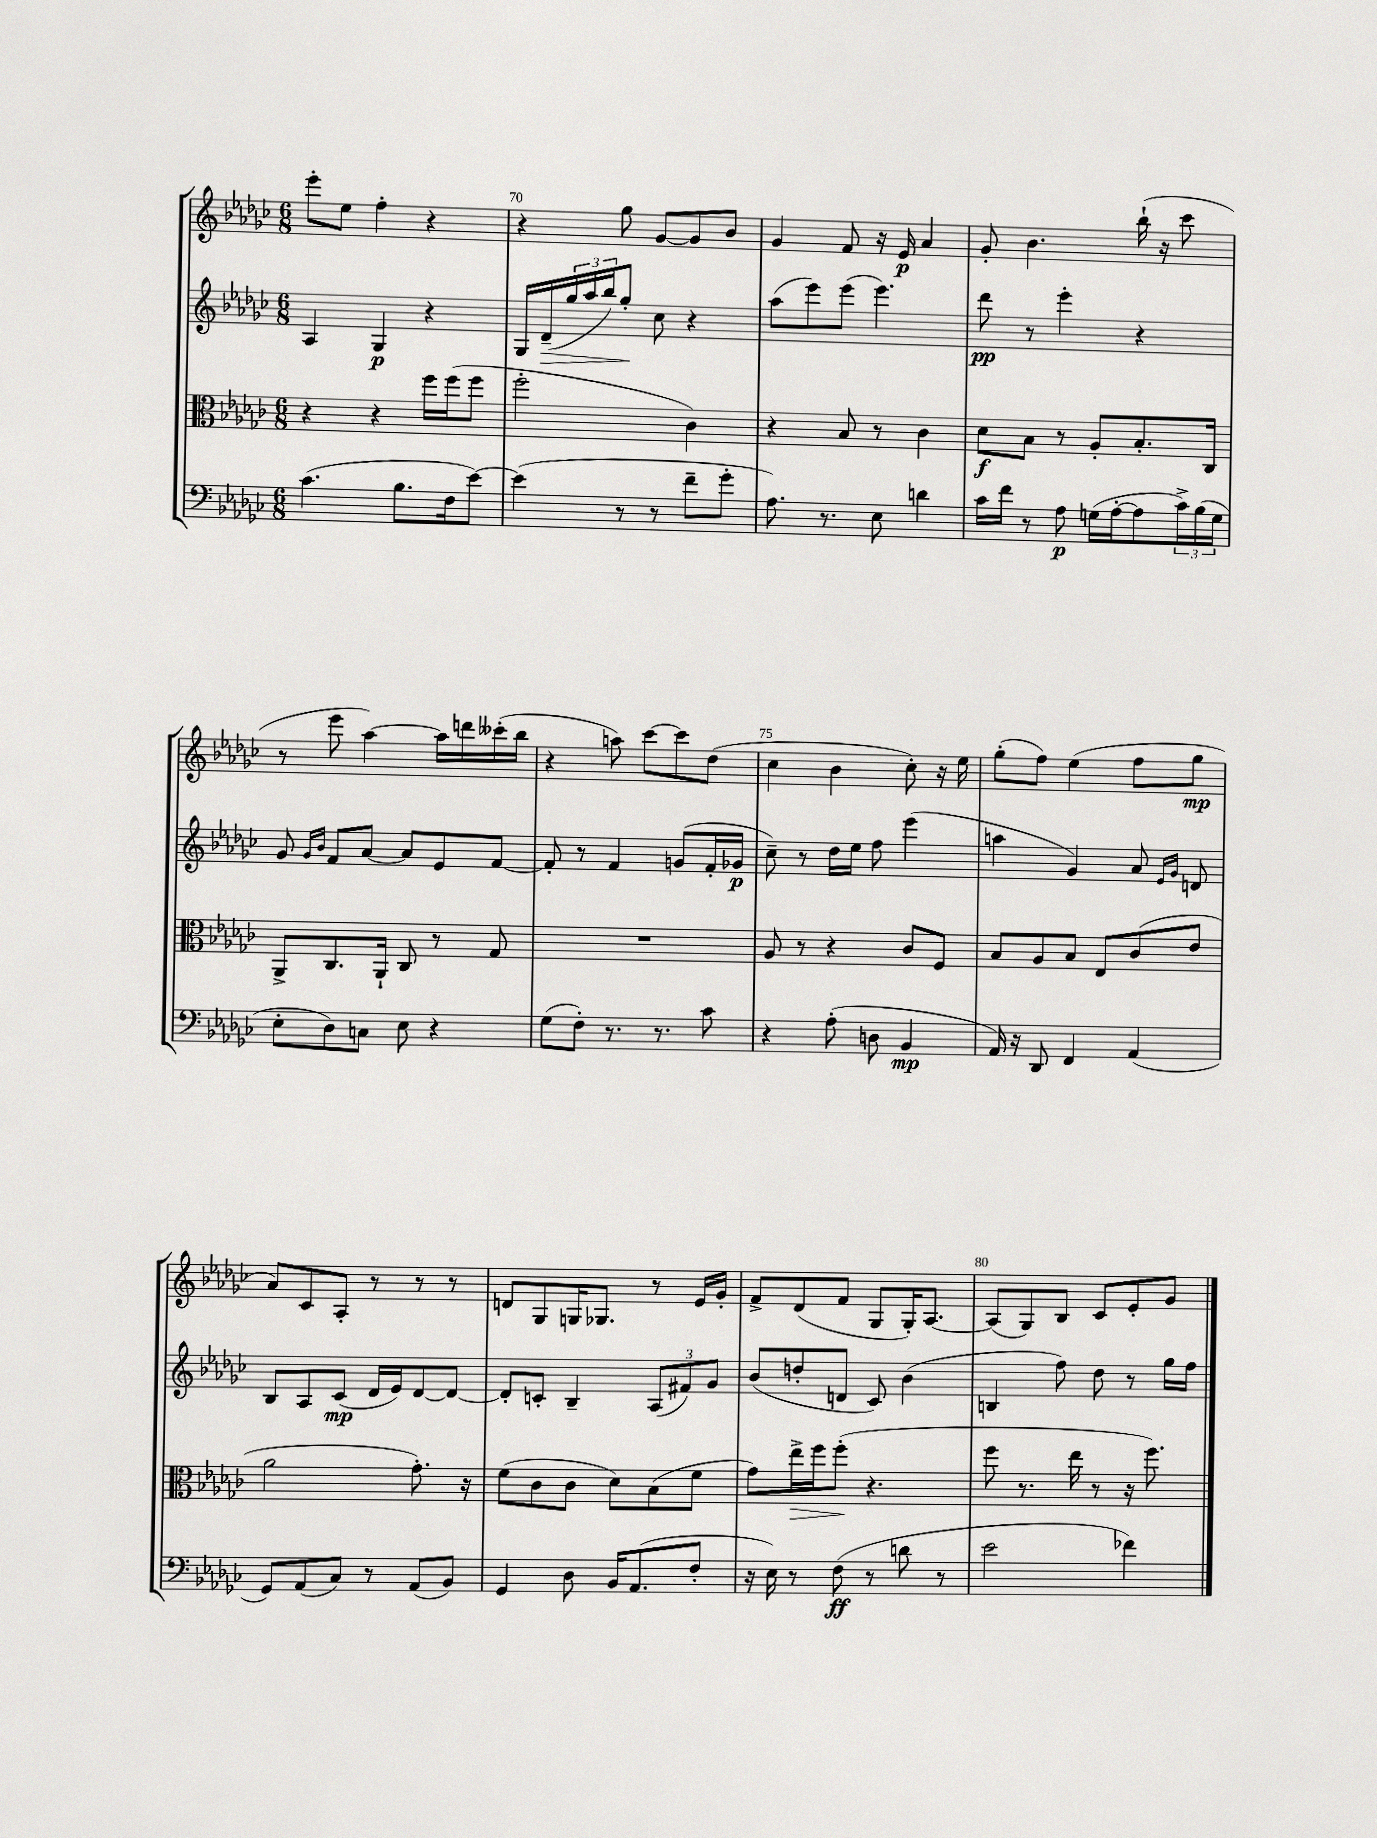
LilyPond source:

<<
\new StaffGroup <<
\new Staff = "s0" {
    \clef treble \key ges \major \numericTimeSignature \time 6/8
    ees'''8-. ees''8 f''4-. r4 |
    r4 ges''8 ges'8~ ges'8 bes'8 |
    ges'4 f'8 r16 ees'16\p aes'4 |
    ges'8-. bes'4. bes''16-!( r16 ces'''8 |
    r8 ees'''8 aes''4~) aes''16 d'''16 ceses'''16-.( bes''16 |
    r4 a''8) ces'''8~ ces'''8 des''8( |
    ces''4 bes'4 ces''8-.) r16 ees''16 |
    ges''8-.( f''8) ees''4( f''8 ges''8\mp |
    aes'8) ces'8 aes8-. r8 r8 r8 |
    d'8 ges8 g16 ges8. r8 ees'16 ges'16-. |
    f'8-> des'8( f'8 ges8 ges16-.) aes8.~ |
    aes8( ges8) bes8 ces'8 ees'8-. ges'8 \bar "|." |
}
\new Staff = "s1" {
    \clef treble \key ges \major \numericTimeSignature \time 6/8
    aes4 ges4\p r4 |
    ges16 des'16--\>( \tuplet 3/2 { ges''16 aes''16 bes''16) } ges''8-.\! ces''8 r4 |
    aes''8( ees'''8) ees'''8( ees'''4.) |
    des'''8\pp r8 ees'''4-. r4 |
    ges'8 \grace { ges'16 bes'16 } f'8 aes'8~ aes'8 ees'8 f'8~ |
    f'8-. r8 f'4 g'8( f'16-. ges'16\p |
    ces''8--) r8 des''16 ees''16 f''8 ees'''4( |
    a''4 ges'4) aes'8 \grace { ees'16 ges'16 } d'8 |
    bes8 aes8 ces'8\mp( des'16 ees'16) des'8~ des'8~ |
    des'8-. c'8-. bes4-- \tuplet 3/2 { aes8( fis'8) ges'8 } |
    bes'8( d''8-. d'8 ces'8) bes'4( |
    b4 f''8) des''8 r8 ges''16 f''16 \bar "|." |
}
\new Staff = "s2" {
    \clef alto \key ges \major \numericTimeSignature \time 6/8
    r4 r4 f''16 f''16( f''8 |
    f''2-. ces'4) |
    r4 bes8 r8 ces'4 |
    des'8\f bes8 r8 aes8-. bes8.-. ces16 |
    aes,8-> ces8. aes,16-! ces8 r8 ges8 |
    R2. |
    aes8 r8 r4 ces'8 f8 |
    bes8 aes8 bes8 ees8 ces'8( ees'8 |
    aes'2 ges'8.-.) r16 |
    f'8( ces'8 ces'8 des'8) bes8( f'8 |
    ges'8) ees''16->\> f''16 f''8-.\!( r4. |
    f''8 r8. ees''16 r8 r16 f''8.) \bar "|." |
}
\new Staff = "s3" {
    \clef bass \key ges \major \numericTimeSignature \time 6/8
    ces'4.( bes8. f16 ees'8~) |
    ees'4( r8 r8 f'8-- ges'8-. |
    aes8.) r8. ees8 d'4 |
    ces'16 f'16 r8 aes8\p g16( aes16~-. aes8 \tuplet 3/2 { ces'16->) bes16( g16 } |
    ees8-. des8) c8 ees8 r4 |
    ges8( f8-.) r8. r8. ces'8 |
    r4 aes8-.( d8 bes,4\mp |
    aes,16) r16 des,8 f,4 aes,4( |
    ges,8) aes,8( ces8) r8 aes,8( bes,8) |
    ges,4 des8 bes,16 aes,8.( f8-. |
    r16 ees16) r8 f8\ff( r8 d'8 r8 |
    ees'2 fes'4) \bar "|." |
}
>>
>>
\layout { \context { \Score currentBarNumber = #69 \override BarNumber.break-visibility = ##(#f #t #t) barNumberVisibility = #(every-nth-bar-number-visible 5) } }
